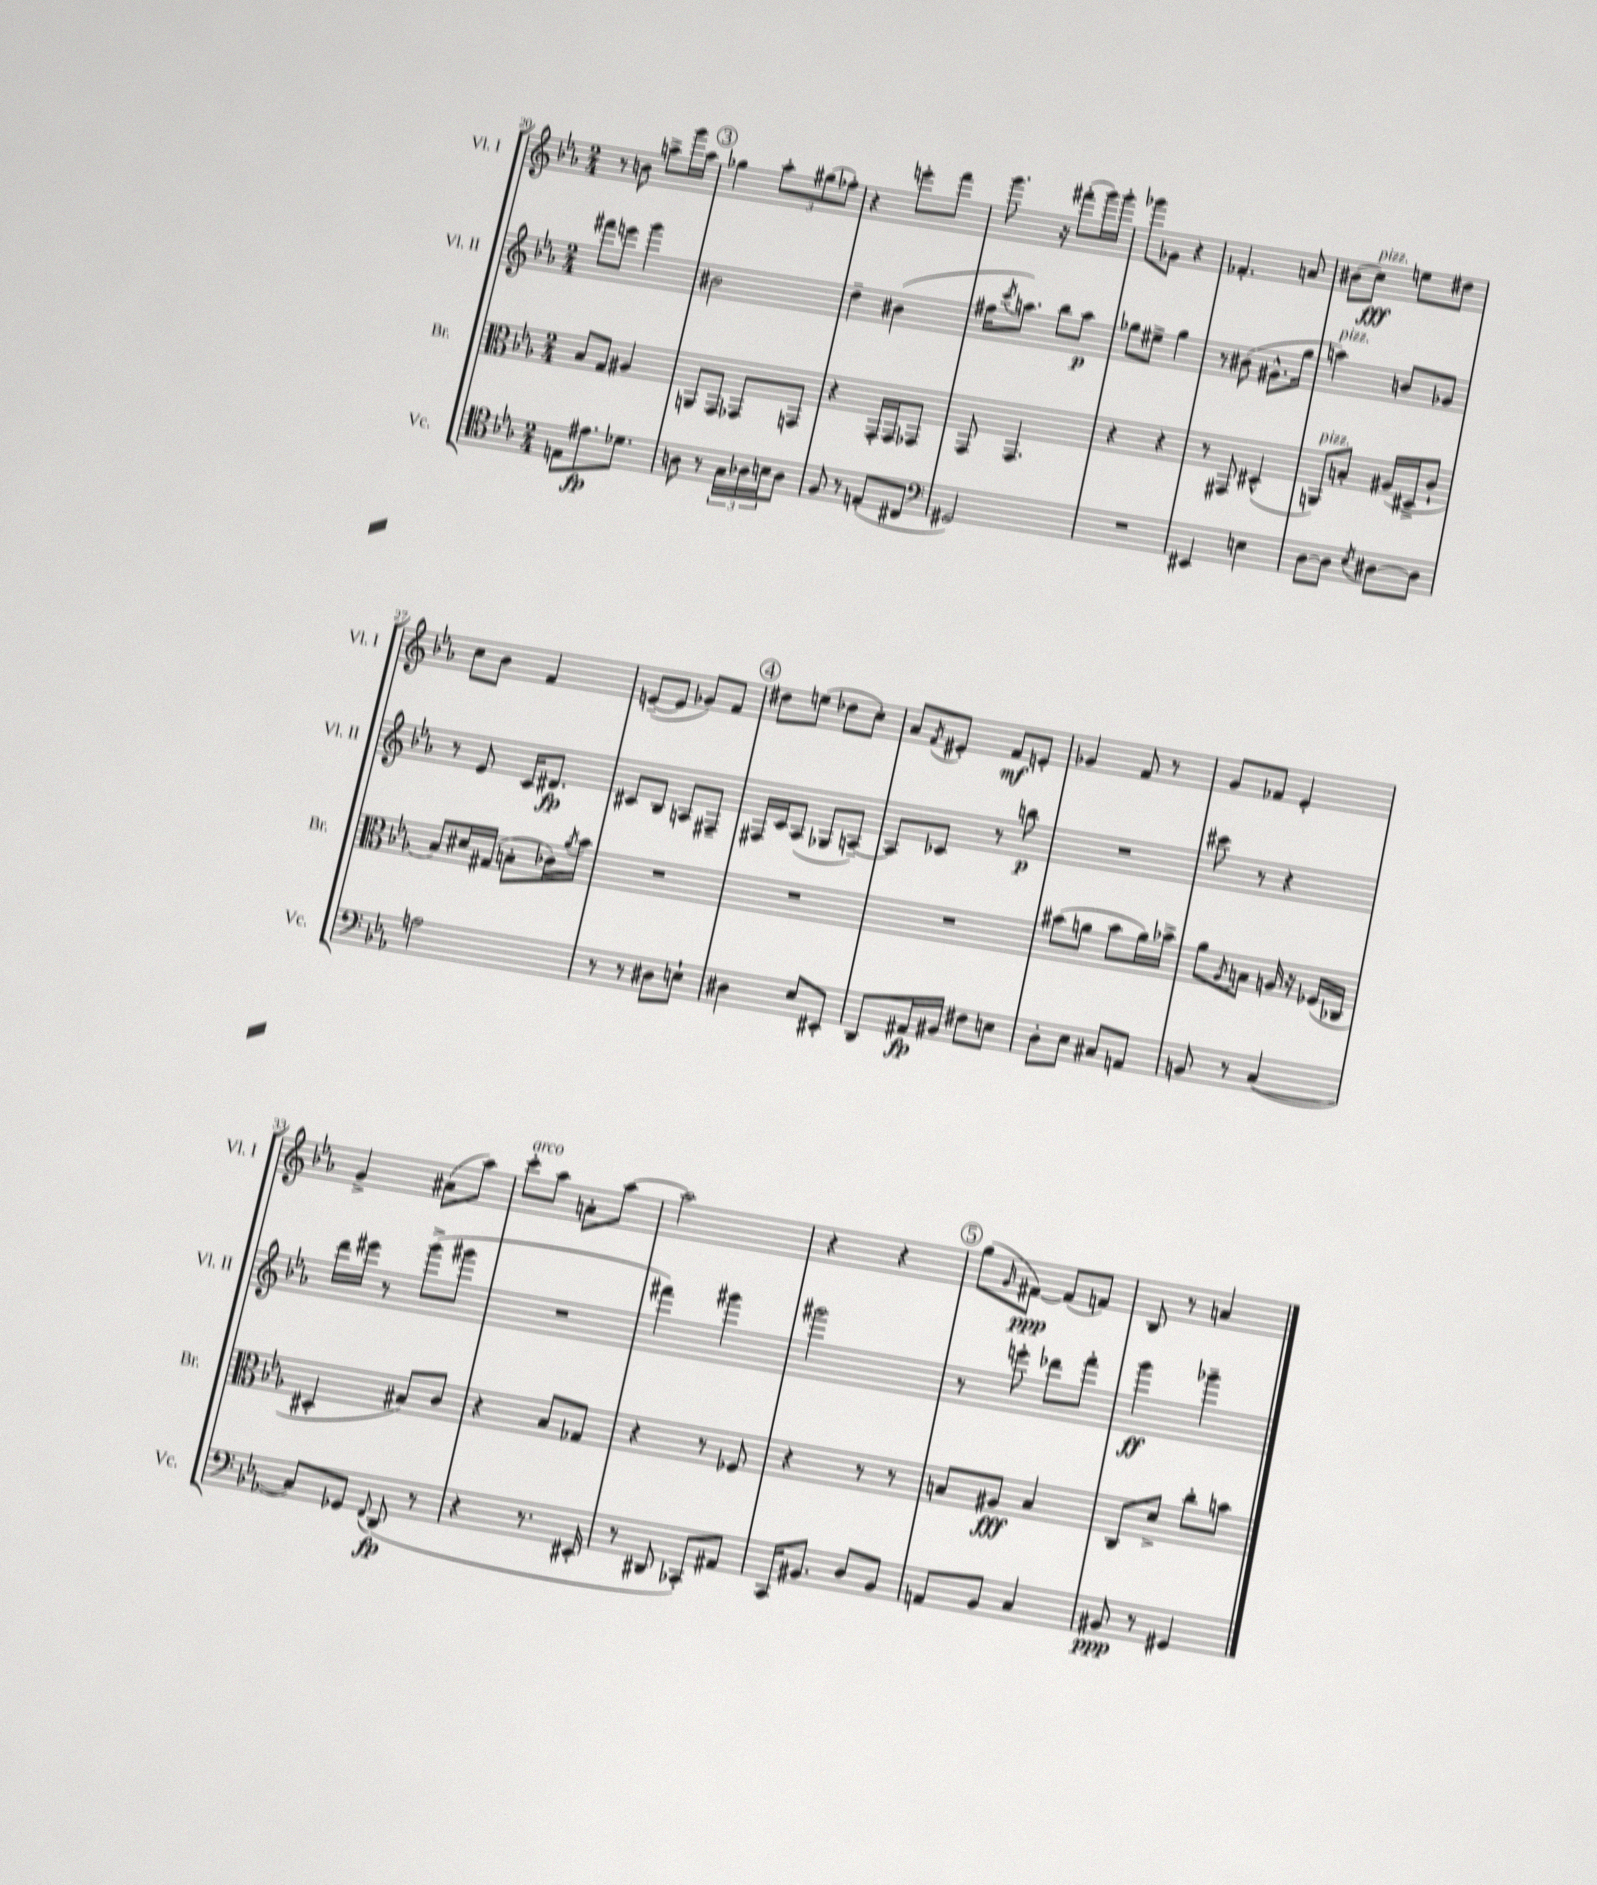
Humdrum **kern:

**kern	**dynam	**kern	**dynam	**kern	**dynam	**kern	**dynam
*part4	*part4	*part3	*part3	*part2	*part2	*part1	*part1
*staff4	*staff4	*staff3	*staff3	*staff2	*staff2	*staff1	*staff1
*I"Vc.	*	*I"Br.	*	*I"Vl. II	*	*I"Vl. I	*
*I'Vc.	*	*I'Br.	*	*I'Vl. II	*	*I'Vl. I	*
*clefC4	*	*clefC3	*	*clefG2	*	*clefG2	*
*k[b-e-a-]	*	*k[b-e-a-]	*	*k[b-e-a-]	*	*k[b-e-a-]	*
*M2/4	*	*M2/4	*	*M2/4	*	*M2/4	*
=20	=20	=20	=20	=20	=20	=20	=20
8En\L	.	8B-/L	.	8fff#X\L	.	8r	.
8.e#X\	fp	8G/J	.	8eeen\J	.	8bn\	.
.	.	4A#X/	.	4ggg\	.	8aan^\L	.
8.d-X\J	.	.	.	.	.	.	.
.	.	.	.	.	.	16ggg\L	.
.	.	.	.	.	.	16aa\JJ	.
!!LO:REH:place=s1:t=3
=21	=21	=21	=21	=21	=21	=21	=21
8An\	.	8AAn/L	.	2b#X\	.	4gg-X\	.
8r	.	8GG/J	.	.	.	.	.
24G\LL	.	8GG-X/L	.	.	.	12aa-'\L	.
24A-X\	.	.	.	.	.	.	.
24Bn\J	.	.	.	.	.	(12gg#X\	.
8A-\J	.	8GGn/J	.	.	.	.	.
.	.	.	.	.	.	12ff-X'\J)	.
=22	=22	=22	=22	=22	=22	=22	=22
8F/	.	4r	.	4dd~\	.	4r	.
8r	.	.	.	.	.	.	.
(8En'/L	.	16GG'/LL	.	(4b#X\	.	8eeen'\L	.
.	.	16GG/J	.	.	.	.	.
8C#X/J	.	8GG-X/J	.	.	.	8fff\J	.
=23	=23	=23	=23	=23	=23	=23	=23
*clefF4	*	*	*	*	*	*	*
2GG#X/)	.	8GG/	.	16ff#X\KL	.	8.ggg\	.
.	.	.	.	8qccc/	.	.	.
.	.	.	.	8.aan\J)	.	.	.
.	.	4.GG/	.	.	.	.	.
.	.	.	.	.	.	16r	.
.	.	.	.	8bb-\L	.	(8fff#X'\L	.
.	.	.	.	8aa\J	p	16ggg\L)	.
.	.	.	.	.	.	16ggg'\JJ	.
=24	=24	=24	=24	=24	=24	=24	=24
2r	.	4r	.	8gg-X\L	.	8ggg-X\L	.
.	.	.	.	8ee#X^\J	.	8g-X\J	.
.	.	4r	.	4gg-\	.	4r	.
=25	=25	=25	=25	=25	=25	=25	=25
4EE#X/	.	8r	.	8r	.	4.f-X'/	.
.	.	8GG#X/	.	(8b#X\	.	.	.
4En\	.	(4D#X^^/	.	8.g#X^^\L	.	.	.
.	.	.	.	.	.	8an/	.
.	.	.	.	16gg\Jk	.	.	.
=26	=26	=26	=26	=26	=26	=26	=26
!	!	!	!	!LO:TX:a:i:t=pizz.	!	!	!
!	!	!LO:TX:a:i:t=pizz.	!	!	!	!	!
[8D\L	.	8AAn/L)	.	4aan\)	.	(8b#X\L	.
!	!	!	!	!	!	!LO:TX:a:i:t=pizz.	!
8D\J]	.	8Bn'/J	.	.	.	8cc\J)	fff
8qE-/	.	.	.	.	.	.	.
[8D#X\L	.	(16A#X/LL	.	8bn/L	.	8een\L	.
.	.	16D#X^/J	.	.	.	.	.
8D#\J]	.	8c`/J	.	8g-X/J	.	8dd#X\J	.
!!LO:LB:g=z
=27	=27	=27	=27	=27	=27	=27	=27
2An\	.	8B-/L)	.	8r	.	8cc\L	.
.	.	16d#X/L	.	8e-/	.	8b-\J	.
.	.	(16G#X/JJ	.	.	.	.	.
.	.	8Bn'\L	.	16c/KL	.	4f/	.
.	.	.	.	8.d#X/J	fp	.	.
.	.	16c-X\L)	.	.	.	.	.
.	.	8qa-/	.	.	.	.	.
.	.	16b-\JJ	.	.	.	.	.
=28	=28	=28	=28	=28	=28	=28	=28
8r	.	2r	.	8c#X/L	.	([8en~/L	.
8r	.	.	.	8B-/J	.	8e/J]	.
8D#X\L	.	.	.	8An/L	.	8g-X/L)	.
8En`\J	.	.	.	8F#X~/J	.	8f/J	.
!!LO:REH:place=s1:t=4
=29	=29	=29	=29	=29	=29	=29	=29
4D#X\	.	2r	.	16F#X/LL	.	8dd#X\L	.
.	.	.	.	16c/J	.	.	.
.	.	.	.	(8A-/J	.	(8een\J	.
8E-/L	.	.	.	8G-X/L	.	8dd-X\L	.
8EE#X'/J	.	.	.	[8An~/J)	.	8cc'\J)	.
=30	=30	=30	=30	=30	=30	=30	=30
8DD/L	.	2r	.	8A/L]	.	8a-/L	.
.	.	.	.	.	.	8qf/	.
16AA#X/L	fp	.	.	8c-X/J	.	8e#X'/J	.
16BB#X/JJ	.	.	.	.	.	.	.
8F#X\L	.	.	.	8r	.	8f/L	mf
8En\J	.	.	.	8bbn\	p	8en'/J	.
=31	=31	=31	=31	=31	=31	=31	=31
8D'\L	.	(8b#X\L	.	2r	.	4g-X/	.
8E-\J	.	8an\J	.	.	.	.	.
8C#X/L	.	8b#\L	.	.	.	8f/	.
8AAn/J	.	16a\L)	.	.	.	8r	.
.	.	16b-X^\JJ	.	.	.	.	.
=32	=32	=32	=32	=32	=32	=32	=32
8BBn/	.	8a-\L	.	8ccc#X\	.	8g/L	.
.	.	8qA-/	.	.	.	.	.
8r	.	8Bn\J	.	8r	.	8f-X/J	.
([4C/	.	16An/	.	4r	.	4e-'/	.
.	.	16r	.	.	.	.	.
.	.	(16F-X/LL	.	.	.	.	.
.	.	16C-X/JJ	.	.	.	.	.
!!LO:LB:g=z
=33	=33	=33	=33	=33	=33	=33	=33
8C/L])	.	4D#X'/	.	16ddd\LL	.	4g^/	.
.	.	.	.	16eee#X\JJ	.	.	.
8GG-X/J	.	.	.	8r	.	.	.
8qqFF/	.	.	.	.	.	.	.
(8DD/	fp	8B#X/L)	.	(8ggg^\L	.	(8a#X\L	.
8r	.	8c/J	.	8ggg#X\J	.	8aa-\J)	.
=34	=34	=34	=34	=34	=34	=34	=34
!	!	!	!	!	!	!LO:TX:a:i:t=arco	!
4r	.	4r	.	2r	.	8ccc'\L	.
.	.	.	.	.	.	8aa-\J	.
8.r	.	8B-/L	.	.	.	8an'\L	.
.	.	8G-X/J	.	.	.	[8aa-\J	.
16EE#X'/	.	.	.	.	.	.	.
=35	=35	=35	=35	=35	=35	=35	=35
8r	.	4r	.	4fff#X\)	.	2aa-\]	.
8DD#X/	.	.	.	.	.	.	.
8CC-X'/L)	.	8r	.	4ggg#X\	.	.	.
8AA#X/J	.	8F-X/	.	.	.	.	.
=36	=36	=36	=36	=36	=36	=36	=36
16CC/KL	.	4r	.	2ggg#X\	.	4r	.
8.BB#X/J	.	.	.	.	.	.	.
8D/L	.	8r	.	.	.	4r	.
8BB#/J	.	8r	.	.	.	.	.
!!LO:REH:place=s1:t=5
=37	=37	=37	=37	=37	=37	=37	=37
8AAn/L	.	8Bn/L	.	8r	.	(8gg\L	.
.	.	.	.	.	.	16qqg/	.
8BB-/J	.	8A#X/J	fff	8eeen'\	.	[8f#X\J)	ppp
4C/	.	4B/	.	8ddd-X\L	.	(8f#/L]	.
.	.	.	.	8fff'\J	.	8fn/J)	.
=38	=38	=38	=38	=38	=38	=38	=38
8BB#X/	ppp	8C/L	.	4ggg\	ff	8B-/	.
8r	.	8d^/J	.	.	.	8r	.
4GG#X/	.	8cc'\L	.	4ggg-X~\	.	4an/	.
.	.	8bn\J	.	.	.	.	.
==	==	==	==	==	==	==	==
*-	*-	*-	*-	*-	*-	*-	*-
